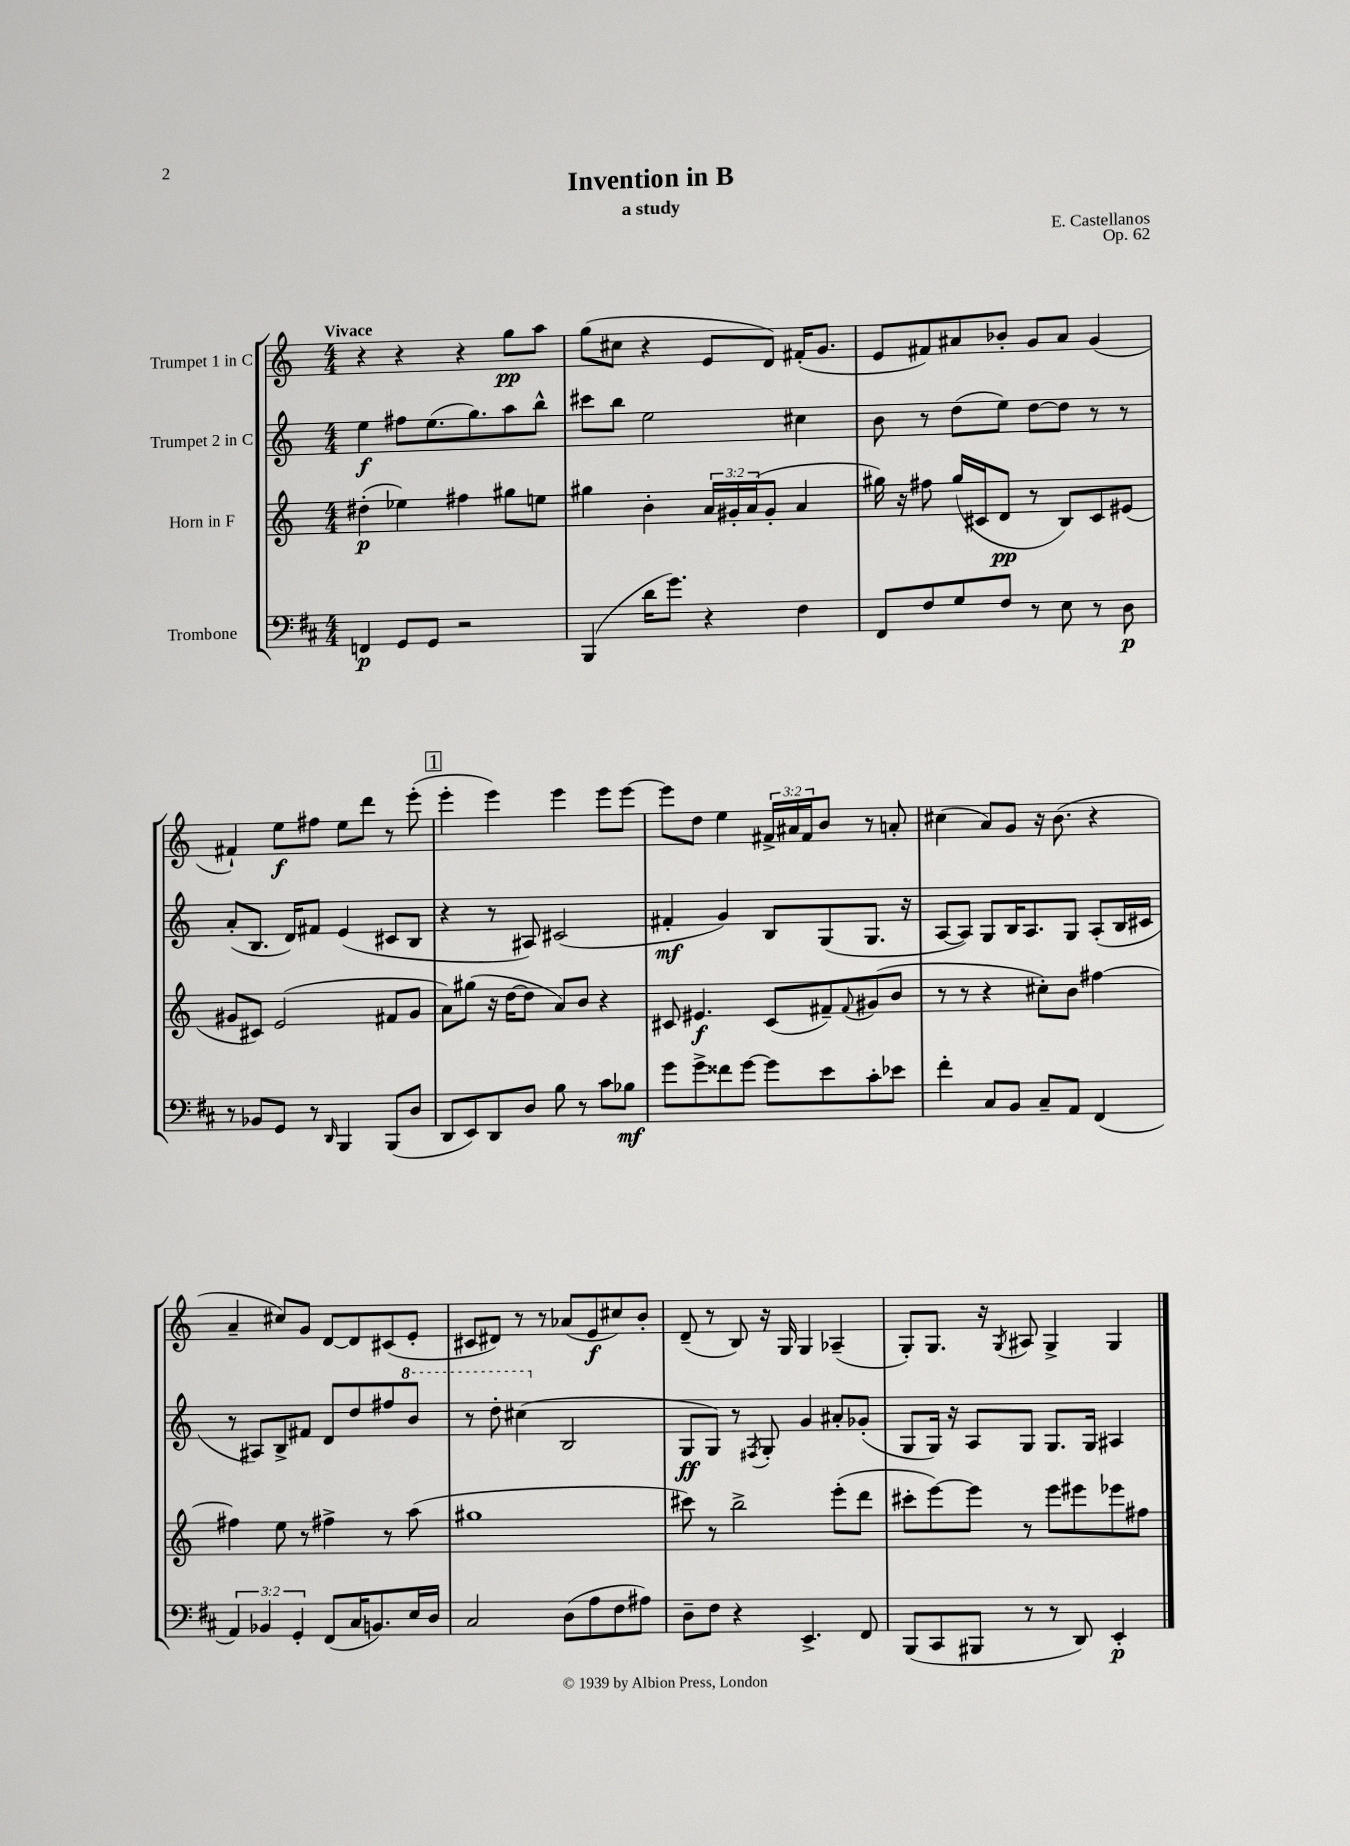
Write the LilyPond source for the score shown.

\header { title = "Invention in B" composer = "E. Castellanos" subtitle = "a study" opus = "Op. 62" }
<<
\new StaffGroup <<
\new Staff = "s0" \with { instrumentName = "Trumpet 1 in C" } {
    \clef treble \key c \major \numericTimeSignature \time 4/4 \override Staff.TupletNumber.text = #tuplet-number::calc-fraction-text \tempo "Vivace"
    r4 r4 r4 g''8\pp a''8 |
    g''8( cis''8 r4 e'8 d'8) fis'16-.( g'8. |
    e'8 fis'8) ais'8 bes'8-. g'8 ais'8 g'4( |
    fis'4-!) e''8\f fis''8 e''8 d'''8 r8 e'''8-.( |
    \mark \markup { \box "1" } e'''4-. e'''4) e'''4 e'''8 e'''8~ |
    e'''8 d''8 e''4 \tuplet 3/2 { fis'16-> ais'16 fis'16 } b'8 r8 a'8-. |
    cis''4( a'8) g'8 r16 b'8.( r4 |
    a'4-- cis''8) g'8 d'8~ d'8 cis'8( e'8-. |
    cis'8 dis'8) r8 r8 aes'8( e'8\f cis''8) b'8-. |
    d'8--( r8 b8) r16 g16 g4 aes4--( |
    g8-.) g8. r16 \acciaccatura { g8 } ais8 g4-> g4 \bar "|." |
}
\new Staff = "s1" \with { instrumentName = "Trumpet 2 in C" } {
    \clef treble \key c \major \numericTimeSignature \time 4/4
    e''4\f fis''8 e''8.( g''8.) a''8 b''8-^ |
    cis'''8 b''8 e''2 cis''4 |
    b'8 r8 d''8( e''8) d''8~ d''8 r8 r8 |
    a'8-.( b8. d'16) fis'8 e'4( cis'8 b8 |
    \mark \markup { \box "1" } r4 r8 ais8) cis'2( |
    fis'4-.\mf g'4) b8 g8( g8. r16 |
    a8~ a8) g8 b16 a8. g8 a8-.( b16 cis'16 |
    r8 ais8) b8-> fis'8 d'8 d''8 fis''8 \ottava #1 b''8 |
    r8 d'''8-. cis'''4( \ottava #0 b2 |
    g8\ff g8) r8 \acciaccatura { fis8 } g8-. g'4 ais'8-. ges'8-.( |
    g8 g16) r16 a8 g8 g8. g16 ais4 \bar "|." |
}
\new Staff = "s2" \with { instrumentName = "Horn in F" } {
    \clef treble \key c \major \numericTimeSignature \time 4/4 \override Staff.TupletNumber.text = #tuplet-number::calc-fraction-text
    dis''4-.\p( ees''4) fis''4 gis''8 e''8 |
    gis''4 b'4-. \tuplet 3/2 { a'16 gis'16-. a'16( } gis'8-. a'4 |
    gis''16) r16 fis''8 gis''16( cis'16 d'8\pp r8 b8) cis'8 eis'8( |
    gis'8 cis'8) e'2( fis'8 gis'8 |
    \mark \markup { \box "1" } a'8) gis''8( r16 d''16~ d''8 a'8) b'8 r4 |
    cis'8 eis'4.\f cis'8( fis'8--) \appoggiatura { fis'8 } gis'8( b'8 |
    r8 r8 r4 cis''8-.) b'8 fis''4~ |
    fis''4 e''8 r8 fis''4-> r8 a''8( |
    gis''1 |
    cis'''8) r8 b''2-> e'''8-.( d'''8 |
    cis'''8-. e'''8~) e'''8 r8 e'''8 eis'''8 ees'''8 fis''8 \bar "|." |
}
\new Staff = "s3" \with { instrumentName = "Trombone" } {
    \clef bass \key d \major \numericTimeSignature \time 4/4 \override Staff.TupletNumber.text = #tuplet-number::calc-fraction-text
    f,4\p g,8 g,8 r2 |
    b,,4( d'16 g'8.) r4 fis4 |
    fis,8 fis8 g8 fis8 r8 e8 r8 d8\p |
    r8 bes,8 g,8 r8 \grace { d,16 } b,,4 b,,8( d8 |
    \mark \markup { \box "1" } d,8 e,8) d,8 d8 b8 r8 cis'8 bes8\mf |
    g'8 g'8-> fisis'8 g'8~ g'8 e'8 cis'8-. ees'8 |
    fis'4-. cis8 b,8 cis8-- a,8 fis,4( |
    \tuplet 3/2 { a,4) bes,4 g,4-. } fis,8( cis16 b,8.) e16 d16 |
    cis2 d8( a8 fis8 ais8) |
    d8-- fis8 r4 e,4.-> fis,8 |
    b,,8( cis,8 bis,,8 r8 r8 d,8) e,4-.\p \bar "|." |
}
>>
>>
\layout { \context { \Score \remove "Bar_number_engraver" } }
